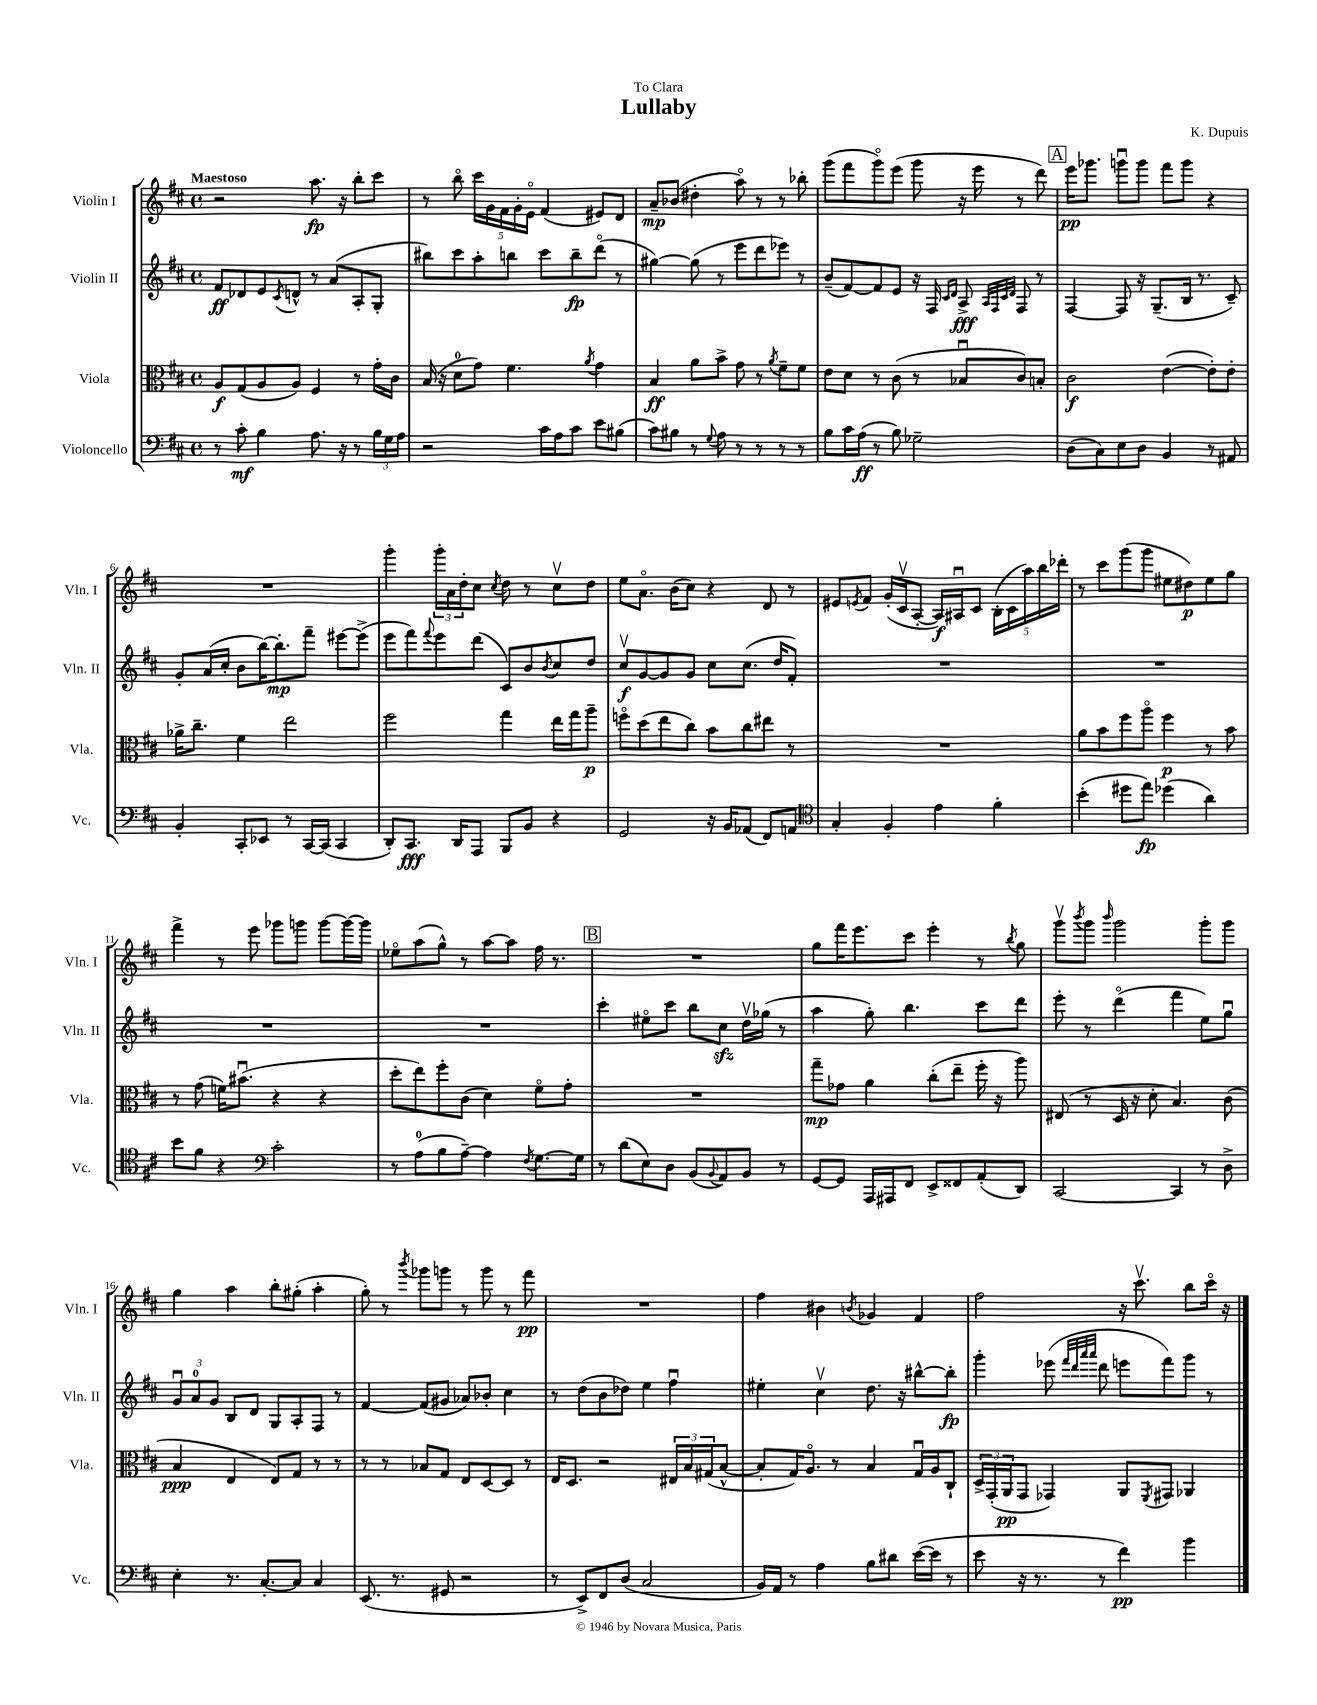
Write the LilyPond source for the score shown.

\header { title = "Lullaby" composer = "K. Dupuis" dedication = "To Clara" }
<<
\new StaffGroup <<
\new Staff = "s0" \with { instrumentName = "Violin I" shortInstrumentName = "Vln. I" } {
    \clef treble \key d \major \defaultTimeSignature \time 4/4 \tempo "Maestoso"
    r2 a''8.\fp r16 b''8-. cis'''8 |
    r8 b''8\flageolet \tuplet 5/4 { cis'''16 g'16 fis'16 g'16-. e'16\flageolet } fis'4( eis'8) d'8 |
    a'8--\mp bes'8( dis''4-. a''8\flageolet) r8 r8 bes''8-. |
    g'''8( fis'''8 g'''8\flageolet) e'''8( g'''8 r16 e'''16 r8 d'''8) |
    \mark \markup { \box "A" } e'''16\pp ges'''8. g'''8\downbow g'''8 fis'''8 g'''8 r4 |
    R1 |
    g'''4-. \tuplet 3/2 { g'''16-. a'16 d''16-. } cis''8 \acciaccatura { cis''8 } d''8 r8 cis''8\upbow d''8 |
    e''8 a'8.\flageolet b'16( cis''8) r4 d'8 r8 |
    eis'8 \acciaccatura { e'8 } fis'8 g'16-.( cis'16\upbow a8~-. a16\f) ais16\downbow cis'8 \tuplet 5/4 { b16-.( cis'16 a''16) b''16 des'''16-. } |
    r8 cis'''8 g'''8( g'''8 eis''8 dis''8\p) eis''8 g''8 |
    fis'''4-> r8 e'''8 ges'''8 g'''8 g'''8~ g'''16~ g'''16 |
    ees''8\flageolet a''8( g''8-^) r8 a''8~ a''8 fis''16 r8. |
    \mark \markup { \box "B" } R1 |
    g''8 fis'''16 e'''8. cis'''8 e'''4-. r8 \acciaccatura { b''8 } g''8 |
    g'''8\upbow \acciaccatura { b'''8 } g'''8 \grace { b'''16 } g'''2 g'''8-. g'''8 |
    g''4 a''4 b''8-. gis''8-.( a''4-. |
    g''8-.) r8 \acciaccatura { b'''8 } ges'''8 g'''8 r8 g'''8 r8 fis'''8\pp |
    R1 |
    fis''4 bis'4 \acciaccatura { b'8 } ges'4 fis'4 |
    fis''2 r16 cis'''8.\upbow b''8 cis'''16\flageolet r16 \bar "|." |
}
\new Staff = "s1" \with { instrumentName = "Violin II" shortInstrumentName = "Vln. II" } {
    \clef treble \key d \major \defaultTimeSignature \time 4/4
    fis'8\ff des'8 e'8 \acciaccatura { cis'8 } d'8-^ r8 a'8( a8-. g8-. |
    bis''8) cis'''8 a''8-. b''8 cis'''8 b''8--\fp d'''8\flageolet( r8 |
    gis''4~) gis''8( r8 e'''8 d'''8 ees'''8) r8 |
    b'8--( fis'8~) fis'8 e'8 r16 fis16 \grace { cis'16 d'16 } a8->\fff \grace { a32 fis32 cis'32 d'32 } fis8 r8 |
    \mark \markup { \box "A" } fis4~ fis8 r16 g8.--( b16 r8. cis'8--) |
    g'8-. a'16( cis''16-. b'8 b''16~) b''8.-.\mp fis'''8-- eis'''8~ eis'''8->( |
    e'''8 fis'''8) \appoggiatura { fis'''8 } e'''8 d'''8( cis'8) b'8 \acciaccatura { b'8 } cis''8 d''8 |
    cis''8\upbow\f g'8~ g'8 g'8 cis''8 cis''8.( d''16 fis'8-.) |
    R1 |
    R1 |
    R1 |
    R1 |
    \mark \markup { \box "B" } cis'''4-. eis''8\flageolet cis'''8 b''8 cis''8\sfz d''16\upbow ges''16( r8 |
    a''4 g''8-.) b''4. cis'''8 d'''8 |
    e'''8-. r8 d'''4\flageolet( fis'''4 e''8) g''8\downbow |
    \tuplet 3/2 { g'8\downbow a'8-0 g'8 } b8 d'8 g8 a8-. fis8 r8 |
    fis'4~ fis'8( gis'8 aes'8) bes'8-. cis''4 |
    r8 d''8( b'8 des''8) e''4 fis''4\downbow |
    eis''4-. cis''4\upbow d''8. r16 bis''8~-^ bis''8-.\fp |
    g'''4-. ees'''8( \grace { fis'''32 d'''32 a'''32 a'''32 } d'''8 e'''8 fis'''8) g'''8 r8 \bar "|." |
}
\new Staff = "s2" \with { instrumentName = "Viola" shortInstrumentName = "Vla." } {
    \clef alto \key d \major \defaultTimeSignature \time 4/4
    a8\f g8( a8 a8) fis4 r8 g'16-. cis'16 |
    b16( r16 d'8-0 g'8) fis'4. \acciaccatura { a'8 } g'4 |
    b4\ff a'8 b'8-> g'8 r8 \acciaccatura { a'8 } fis'8-- fis'8 |
    e'8 d'8 r8 cis'8( r8 bes8\downbow cis'8) b8-. |
    \mark \markup { \box "A" } cis'2\f e'4~( e'8-.) e'8-. |
    aes'16-> cis''8.-- fis'4 e''2 |
    fis''2 g''4 e''16 g''16 a''8--\p |
    f''8\flageolet d''8( e''8 cis''8) b'8 cis''8 eis''8 r8 |
    R1 |
    a'8 b'8 fis''8 a''8\flageolet fis''4\p r8 b'8 |
    r8 g'8( f'16) bis'8.\downbow( r4 r4 |
    d''8-. e''8) fis''8-. cis'8( d'4) fis'8\flageolet g'8-. |
    \mark \markup { \box "B" } R1 |
    g''8--\mp ges'8 a'4 cis''8-.( e''8-- fis''16-. r16 a''8) |
    eis8( r8 d16 r16 d'8-. b4.) cis'8( |
    b4\ppp e4 e8) g8 r8 r8 |
    r8 r8 bes8 g8 e8 d8~ d8 r8 |
    e16 d8. r2 \tuplet 3/2 { eis16 b16 gis16( } b8~-^ |
    b8-. g16) a8.\flageolet r8 b4 g16\downbow a16 cis8-! |
    \tuplet 3/2 { d16-> g,16-.( a,16\pp } g,8 ges,4) a,8 \acciaccatura { fis,8 } gis,8 aes,4 \bar "|." |
}
\new Staff = "s3" \with { instrumentName = "Violoncello" shortInstrumentName = "Vc." } {
    \clef bass \key d \major \defaultTimeSignature \time 4/4
    r8 cis'8-.\mf b4 a8. r16 r8 \tuplet 3/2 { b16 g16 a16 } |
    r2 cis'16 a16 cis'8 e'8 bis8( |
    cis'8) bis8 r8 \appoggiatura { g8 } a8 r8 r8 r8 r8 |
    b8 cis'16 a16\ff( r8 b8) ges2-- |
    \mark \markup { \box "A" } d8( cis8) e8 d8 b,4 r8 ais,8 |
    b,4-. cis,8-. ees,8 r8 cis,16~ cis,16( cis,4 |
    d,8-.) cis,8.\fff d,16 a,,8 b,,8 b,8 r4 |
    g,2 r16 b,16 aes,8( fis,8) a,8 |
    \clef tenor g4-. fis4-. e'4 fis'4-. |
    b'4-.( dis''8 e''8\fp) des''4( a'4) |
    b'8 fis'8 r4 \clef bass cis'2-. |
    r8 a8-0( b8 a8~--) a4 \acciaccatura { fis8 } g8.~ g16 |
    \mark \markup { \box "B" } r8 d'8( e8) d8 b,8( \appoggiatura { b,8 } a,8) b,8 r8 |
    g,8~ g,8 a,,16 ais,,16 fis,8 e,8-> fisis,8 a,8-.( d,8) |
    cis,2~ cis,4 r8 d8-> |
    e4-. r8. cis8.~-. cis8 cis4 |
    e,8.( r8. gis,8 r2 |
    r8 e,8->) fis,8 d8( cis2 |
    b,16) a,16 r8 a4 b8 dis'8 e'16~( e'16 r8 |
    e'8 r16 r8. r8 fis'4\pp) b'4 \bar "|." |
}
>>
>>
